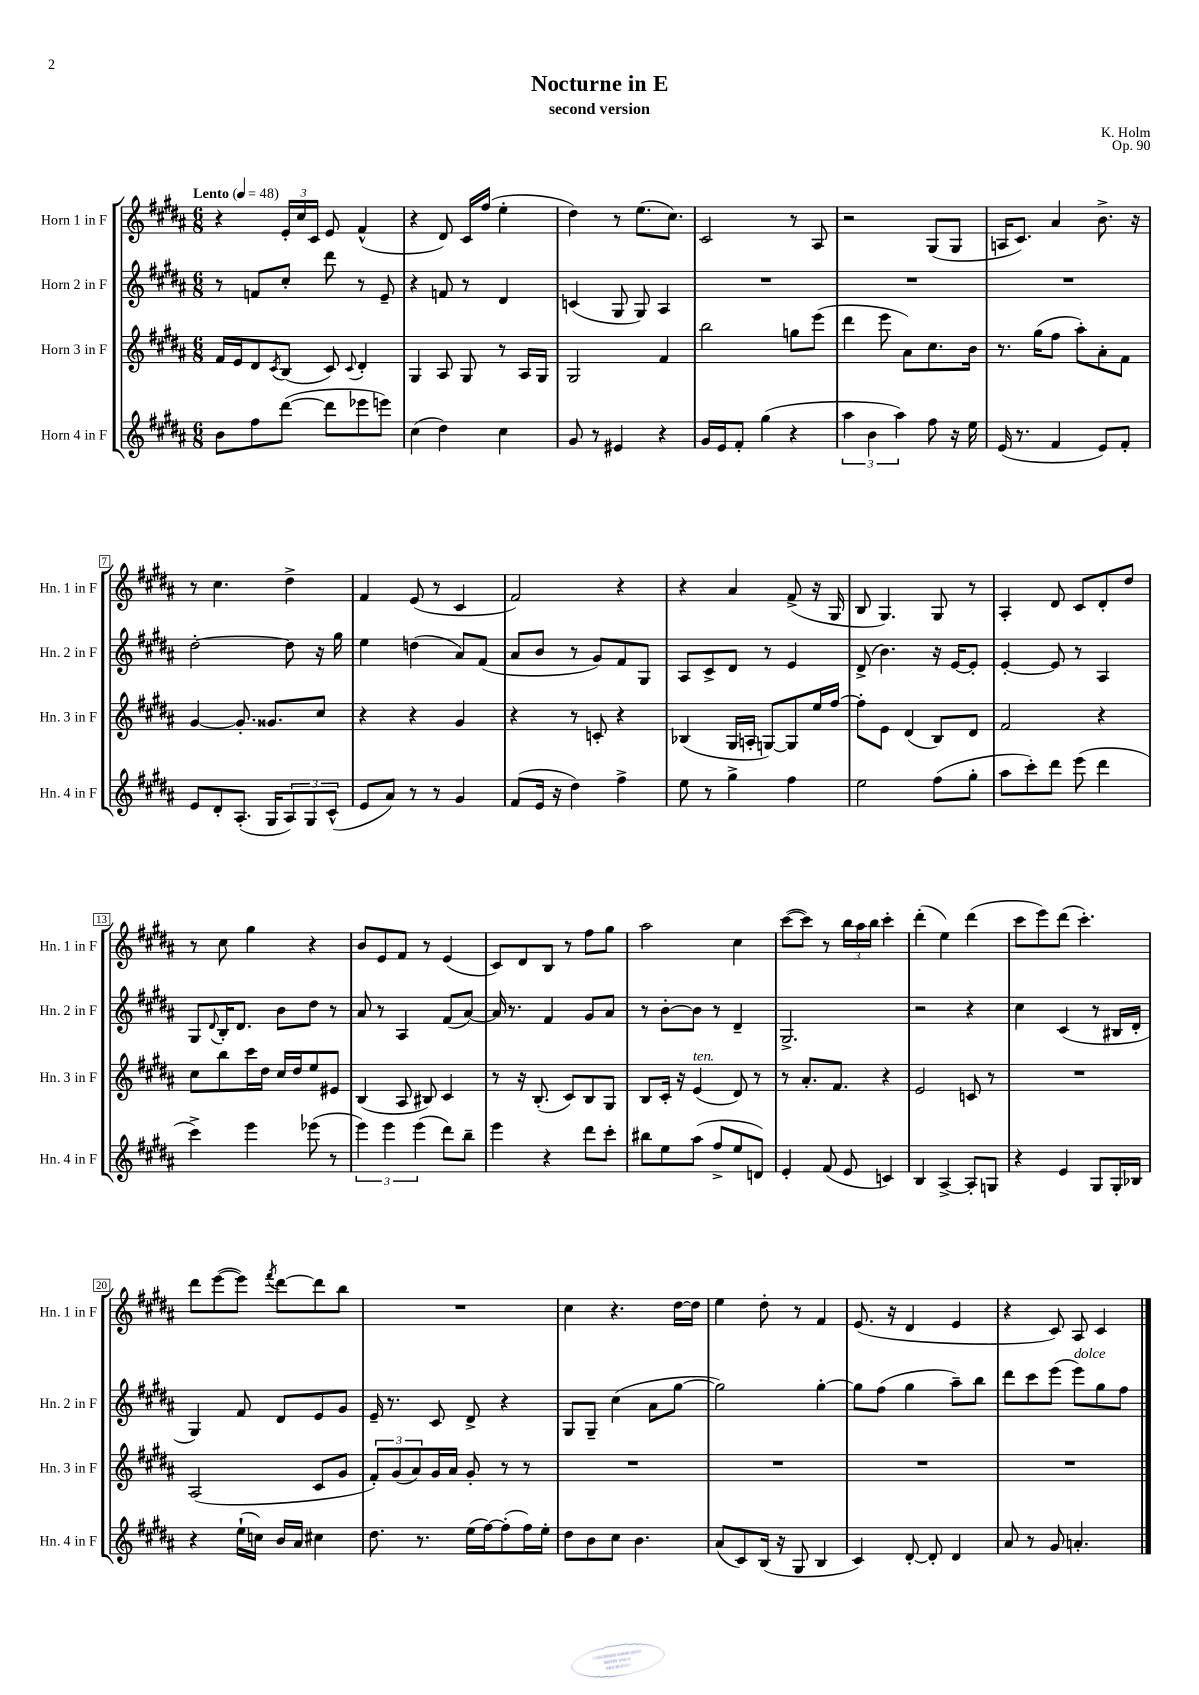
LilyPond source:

\header { title = "Nocturne in E" composer = "K. Holm" subtitle = "second version" opus = "Op. 90" }
<<
\new StaffGroup <<
\new Staff = "s0" \with { instrumentName = "Horn 1 in F" shortInstrumentName = "Hn. 1 in F" } {
    \clef treble \key b \major \numericTimeSignature \time 6/8 \tempo "Lento" 4 = 48
    r4 \tuplet 3/2 { e'16-. cis''16 cis'16 } e'8 fis'4-^( |
    r4 dis'8) cis'16 fis''16( e''4-. |
    dis''4) r8 e''8.( cis''8.) |
    cis'2 r8 ais8 |
    r2 gis8( gis8 |
    a16 cis'8.) ais'4 b'8.-> r16 |
    r8 cis''4. dis''4-> |
    fis'4 e'8( r8 cis'4 |
    fis'2) r4 |
    r4 ais'4 fis'8->( r16 gis16 |
    b8 gis4.) gis8 r8 |
    ais4-. dis'8 cis'8 dis'8-. dis''8 |
    r8 cis''8 gis''4 r4 |
    b'8 e'8 fis'8 r8 e'4( |
    cis'8) dis'8 b8 r8 fis''8 gis''8 |
    ais''2 cis''4 |
    cis'''8~( cis'''8) r8 \tuplet 3/2 { b''16 ais''16 b''16 } cis'''4-. |
    dis'''4-.( e''4) dis'''4( |
    cis'''8 e'''8) dis'''8( cis'''4.-.) |
    dis'''8 e'''8~( e'''8) \acciaccatura { fis'''8 } dis'''8~ dis'''8 b''8 |
    R2. |
    cis''4 r4. dis''16~ dis''16 |
    e''4 dis''8-. r8 fis'4 |
    e'8.( r16 dis'4 e'4 |
    r4 cis'8) ais8 cis'4 \bar "|." |
}
\new Staff = "s1" \with { instrumentName = "Horn 2 in F" shortInstrumentName = "Hn. 2 in F" } {
    \clef treble \key b \major \numericTimeSignature \time 6/8
    r8 f'8 cis''8-. dis'''8 r8 e'8-- |
    r4 f'8 r8 dis'4 |
    c'4( gis8 gis8) ais4 |
    R2. |
    R2. |
    R2. |
    dis''2~-. dis''8 r16 gis''16 |
    e''4 d''4( ais'8) fis'8( |
    ais'8 b'8 r8 gis'8) fis'8 gis8 |
    ais8 cis'8-> dis'8 r8 e'4 |
    dis'8->( b'4.) r16 e'16~ e'8-. |
    e'4~-. e'8 r8 ais4 |
    gis8 \appoggiatura { dis'8 } b16-. dis'8. b'8 dis''8 r8 |
    ais'8 r8 ais4 fis'8( ais'8~) |
    ais'16 r8. fis'4 gis'8 ais'8 |
    r8 b'8~-. b'8 r8 dis'4-- |
    gis2.-> |
    r2 r4 |
    cis''4 cis'4( r8 bis16 dis'16-. |
    gis4) fis'8 dis'8 e'8 gis'8 |
    e'16-- r8. cis'8 dis'8-> r4 |
    gis8 gis8-- cis''4( ais'8 gis''8~ |
    gis''2) gis''4~-. |
    gis''8 fis''8( gis''4 ais''8--) b''8 |
    dis'''8 cis'''8 e'''8( e'''8^\markup { \italic "dolce" }) gis''8 fis''8 \bar "|." |
}
\new Staff = "s2" \with { instrumentName = "Horn 3 in F" shortInstrumentName = "Hn. 3 in F" } {
    \clef treble \key b \major \numericTimeSignature \time 6/8
    fis'16 e'16 dis'8 \acciaccatura { cis'8 } b8( cis'8) \appoggiatura { cis'8 } dis'4-. |
    gis4 ais8 gis8 r8 ais16 gis16 |
    gis2 fis'4 |
    b''2 g''8 e'''8( |
    dis'''4 e'''8 ais'8) cis''8. b'16 |
    r8. gis''16( fis''8 ais''8-.) ais'8-. fis'8 |
    gis'4~ gis'8.-. gisis'8. cis''8 |
    r4 r4 gis'4 |
    r4 r8 c'8-. r4 |
    bes4( gis16 a16-. g8~) g8 e''16 fis''16~ |
    fis''8-. e'8 dis'4( b8) dis'8 |
    fis'2 r4 |
    cis''8 b''8 cis'''16 dis''16 cis''16 dis''16 e''8 eis'8 |
    b4( ais8 bis8) cis'4 |
    r8 r16 b8.-.( cis'8) b8 gis8 |
    b8 cis'16-. r16 e'4^\markup { \italic "ten." }( dis'8) r8 |
    r8 ais'8.-. fis'8. r4 |
    e'2 c'8 r8 |
    R2. |
    ais2( cis'8 gis'8 |
    \tuplet 3/2 { fis'8-.) gis'8( ais'8) } gis'16 ais'16 gis'8-. r8 r8 |
    R2. |
    R2. |
    R2. |
    R2. \bar "|." |
}
\new Staff = "s3" \with { instrumentName = "Horn 4 in F" shortInstrumentName = "Hn. 4 in F" } {
    \clef treble \key b \major \numericTimeSignature \time 6/8
    b'8 fis''8 dis'''8~( dis'''8 ees'''8 e'''8) |
    cis''4( dis''4) cis''4 |
    gis'8 r8 eis'4 r4 |
    gis'16 e'16 fis'8-. gis''4( r4 |
    \tuplet 3/2 { ais''4 b'4 ais''4) } fis''8 r16 e''16 |
    e'16( r8. fis'4 e'8) fis'8-. |
    e'8 dis'8-. ais8.-.( gis16 \tuplet 3/2 { ais8) gis8 cis'8-^( } |
    e'8 ais'8) r8 r8 gis'4 |
    fis'8( e'16 r16 dis''4) fis''4-> |
    e''8 r8 gis''4-> fis''4 |
    e''2 fis''8( gis''8-. |
    ais''8 cis'''8-.) dis'''8 e'''8( dis'''4 |
    cis'''4->) e'''4 ees'''8( r8 |
    \tuplet 3/2 { e'''4) e'''4 e'''4( } dis'''8) b''8-- |
    e'''4 r4 dis'''8 cis'''8-. |
    bis''8 e''8 ais''8( fis''8-> e''8 d'8) |
    e'4-. fis'8( e'8 c'4) |
    b4 ais4~-> ais8-. g8 |
    r4 e'4 gis8 gis16-. bes16 |
    r4 e''16-!( c''16) b'16 ais'16 cis''4 |
    dis''8. r8. e''16( fis''16~) fis''8-.( fis''16) e''16-. |
    dis''8 b'8 cis''8 b'4. |
    ais'8( cis'8) b16( r16 gis8 b4 |
    cis'4) dis'8~-. dis'8-. dis'4 |
    ais'8 r8 gis'8 a'4.-. \bar "|." |
}
>>
>>
\layout { \context { \Score \override BarNumber.stencil = #(make-stencil-boxer 0.1 0.3 ly:text-interface::print) } }
